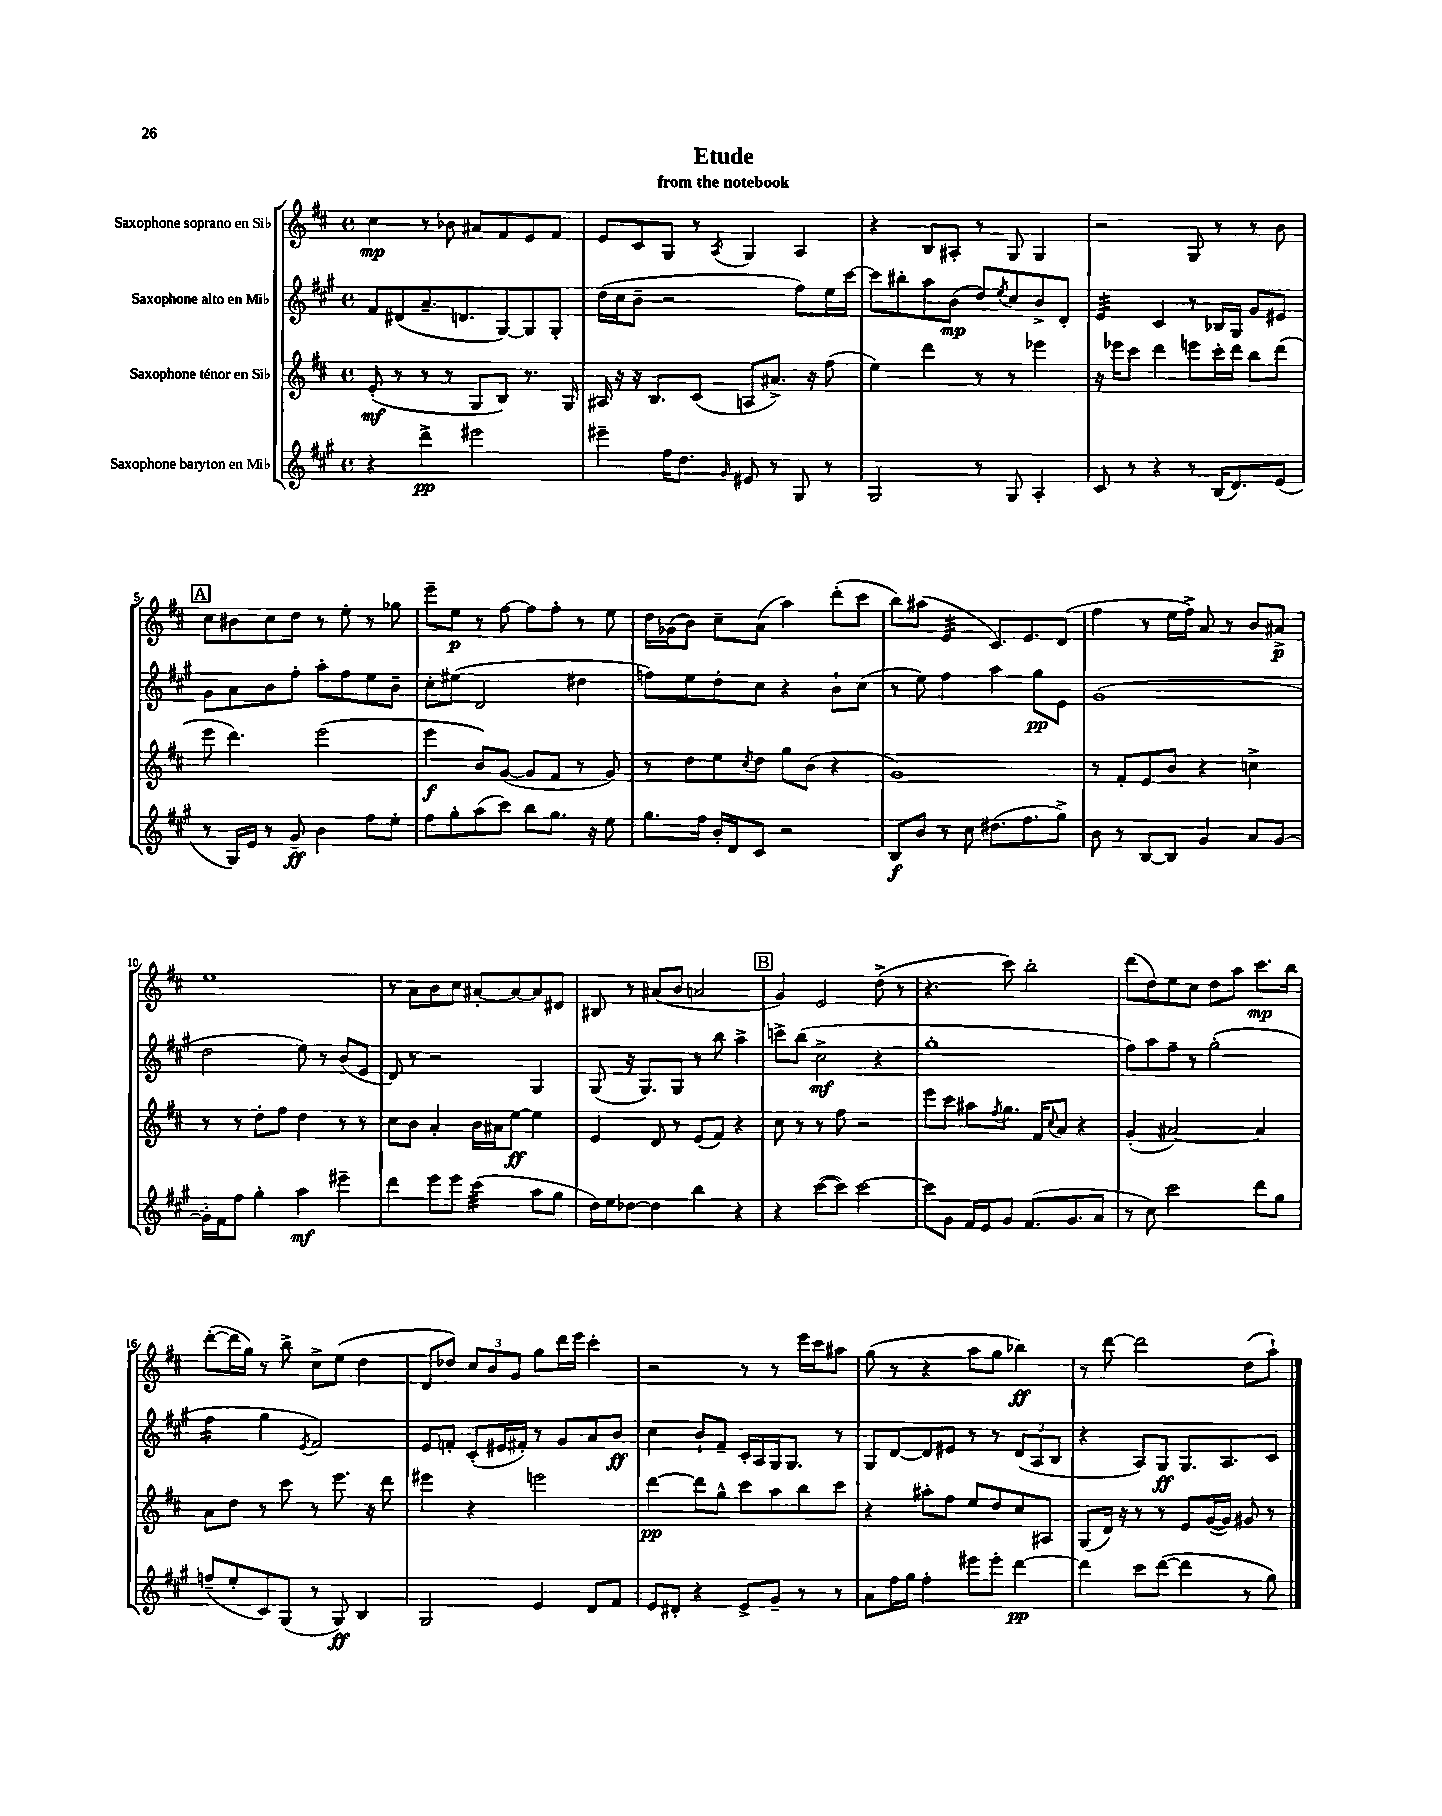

**kern	**kern	**kern	**kern
*staff4	*staff3	*staff2	*staff1
*clefG2	*clefG2	*clefG2	*clefG2
*k[f#c#g#]	*k[f#c#]	*k[f#c#g#]	*k[f#c#]
*M4/4	*M4/4	*M4/4	*M4/4
*met(c)	*met(c)	*met(c)	*met(c)
4r	(8e'	8f#	4cc#
.	8r	(8d#	.
4ddd^	8r	8.a~	8r
.	8r	.	8b-
.	.	8.d	.
2eee#	8G	.	8a#
.	8B)	[8G#)	8f#
.	8.r	8G#]	8e
.	.	8G#'	8f#
.	16G	.	.
=	=	=	=
4eee#~	16A#	(16dd	8e
.	16r	16cc#	.
.	16r	8b~	8c#
.	8.B	.	.
16ff#	.	2r	8G
8.dd	.	.	.
.	(8c#	.	8r
16qqg#	.	.	8qA
8e#	8A	.	4G
8r	8.a#^)	.	.
8G#	.	8ff#)	4A
.	16r	.	.
8r	(8ff#	16ee	.
.	.	[16ccc#	.
=	=	=	=
2G#	4ee)	8ccc#]	4r
.	.	8bb#'	.
.	4ddd	8aa	8B
.	.	(8b	8A#'
8r	8r	8dd)	8r
.	.	8qee	.
8G#	8r	8cc#	8G
4A'	4eee-	8b^	4G
.	.	8d'	.
=	=	=	=
8c#	16r	4e	2r
.	16eee-	.	.
8r	8ccc#	.	.
4r	4ddd	4c#	.
8r	8eee	8r	8G
(16B	16ccc#'	16B-	8r
8.d)	16ddd	16G#	.
.	8bb	8g#	8r
(8e	(8ddd	8e#	8b
=	=	=	=
8r	8eee	8g#	8cc#
16G#)	4.ddd)	8a	8b#
16e	.	.	.
8r	.	8b	8cc#
8g#~	.	8ff#'	8dd
4b	(2eee	8aa'	8r
.	.	8ff#	8ee'
8ff#	.	8ee	8r
8ee'	.	8b~	8gg-
=	=	=	=
8ff#	4eee	8cc#'	8eee~
8gg#'	.	(8ee#	8ee
(8aa	8b)	2d	8r
8ccc#)	([8g	.	[8ff#
8bb	8g]	.	8ff#]
8.gg#	8f#	.	8ff#'
.	8r	4dd#	8r
16r	.	.	.
8ee	8g)	.	8ee
=	=	=	=
8.gg#	8r	8ff)	16dd
.	.	.	(16g-
.	8dd	8ee	8b)
16ff#	.	.	.
16b'	8ee	8dd'	8cc#~
16d	.	.	.
.	8qcc#	.	.
8c#	8dd	8cc#	(8a
2r	8gg	4r	4aa)
.	(8b	.	.
.	4r	8b`	(8ddd'
.	.	(8cc#	8ccc#
=	=	=	=
8B	1g)	8r	8bb)
8b	.	8ee)	(8aa#
8r	.	4ff#	4e
8cc#	.	.	.
(8.dd#	.	4aa	8.c#)
8.ff#	.	.	8.e
.	.	8gg#	.
8gg#^)	.	8e	(8d
=	=	=	=
8b	8r	(1g#	4ff#
8r	8f#'	.	.
[8B	8e	.	8r
8B]	8b	.	16ee
.	.	.	16ff#^)
4g#	4r	.	8a
.	.	.	8r
8a	4cc^	.	8b
[8g#	.	.	8a#^
=	=	=	=
16g#']	8r	2dd	1ee
16f#	.	.	.
8ff#	8r	.	.
4gg#'	8dd'	.	.
.	8ff#	.	.
4aa	4dd	8ee)	.
.	.	8r	.
4eee#~	8r	(8b	.
.	8r	8e	.
=	=	=	=
4ddd	8cc#	8d)	8r
.	8b	8r	8a
8eee	4a'	2r	8b
8eee	.	.	8cc#
(4ccc#	16b	.	[8a#'
.	16a#	.	.
.	[8ee	.	8a#_
8aa	4ee]	4G#	8a#]
8gg#	.	.	8d#
=	=	=	=
16dd)	4e	(8G#	8B#
16ee	.	.	.
[8dd-	.	16r	8r
.	.	8.G#)	.
4dd-]	8d	.	(8a#
.	8r	8G#	8b
4bb	(8e	8r	2a
.	8f#)	8bb	.
4r	4r	4aa^	.
=	=	=	=
4r	8cc#	8ccc^	4g)
.	8r	(8bb	.
([8ccc#	8r	2cc#^	2e
8ccc#])	8ff#	.	.
[2ccc#	2r	.	.
.	.	4r	(8dd^
.	.	.	8r
=	=	=	=
8ccc#]	8eee	1gg#'	4.r
8g#	8ccc#	.	.
16f#	8aa#	.	.
16e	.	.	.
.	8qff#	.	.
8g#	8.gg	.	8ccc#)
(8.f#	.	.	2bb'
.	16f#	.	.
.	8qqcc#	.	.
.	8a	.	.
8.g#	.	.	.
.	4r	.	.
8a	.	.	.
=	=	=	=
8r	(4g'	8ff#)	(8ddd
8cc#)	.	8aa	8dd)
2ccc#	[2a#)	8ff#~	8ee
.	.	8r	8cc#
.	.	(2gg#'	8dd
.	.	.	8aa
8ddd	4a#]	.	8.ccc#
8gg#	.	.	.
.	.	.	16bb
=	=	=	=
(8ff~	8a	4ff#	([8ddd'
8ee'	8dd	.	16ddd]
.	.	.	16gg)
8c#)	8r	4gg#	8r
(8G#	8ccc#	.	8bb^
.	.	8qe	.
8r	8r	2f#)	8cc#^
8G#)	8.eee	.	(8ee
4B	.	.	4dd
.	16r	.	.
.	8ddd	.	.
=	=	=	=
2G#	4eee#	8e	8d
.	.	8f'	8dd-)
.	4r	(8c#'	12cc#
.	.	.	12b
.	.	16e#	.
.	.	.	12g
.	.	16f#')	.
4e	2eee	8r	8gg
.	.	8g#	16ddd
.	.	.	16eee
8d	.	8a	4ccc#'
8f#	.	8b	.
=	=	=	=
8e	[4ddd	4cc#	2r
8d#'	.	.	.
4r	8ddd]	8b`	.
.	8gg^^	8f#~	.
8e^	8ccc#	16c#'	8r
.	.	16A	.
8g#~	8aa	16G#	8r
.	.	8.G#	.
8r	8bb	.	16eee
.	.	.	16ccc#
8r	8ccc#	8r	8aa#
=	=	=	=
8a	4r	8G#	(8gg
16ff#	.	[8d	8r
16gg#	.	.	.
4ff#'	8aa#'	8d]	4r
.	8ff#	8e#	.
8eee#	8ee	8r	8aa
8eee#'	8dd	8r	8gg
[4ddd	8cc#	(12d	4bb-)
.	.	12A	.
.	8A#	.	.
.	.	12B	.
=	=	=	=
4ddd]	(8G	4r	8r
.	16d)	.	[8ddd
.	16r	.	.
8ccc#	8r	8A)	2ddd]
([8ddd	8r	8G#	.
4ddd]	8e	8.G#	.
.	([16g	.	.
.	16g])	8.A	.
8r	8g#	.	(8dd
8gg#)	8r	8c#	8aa`)
==	==	==	==
*-	*-	*-	*-
